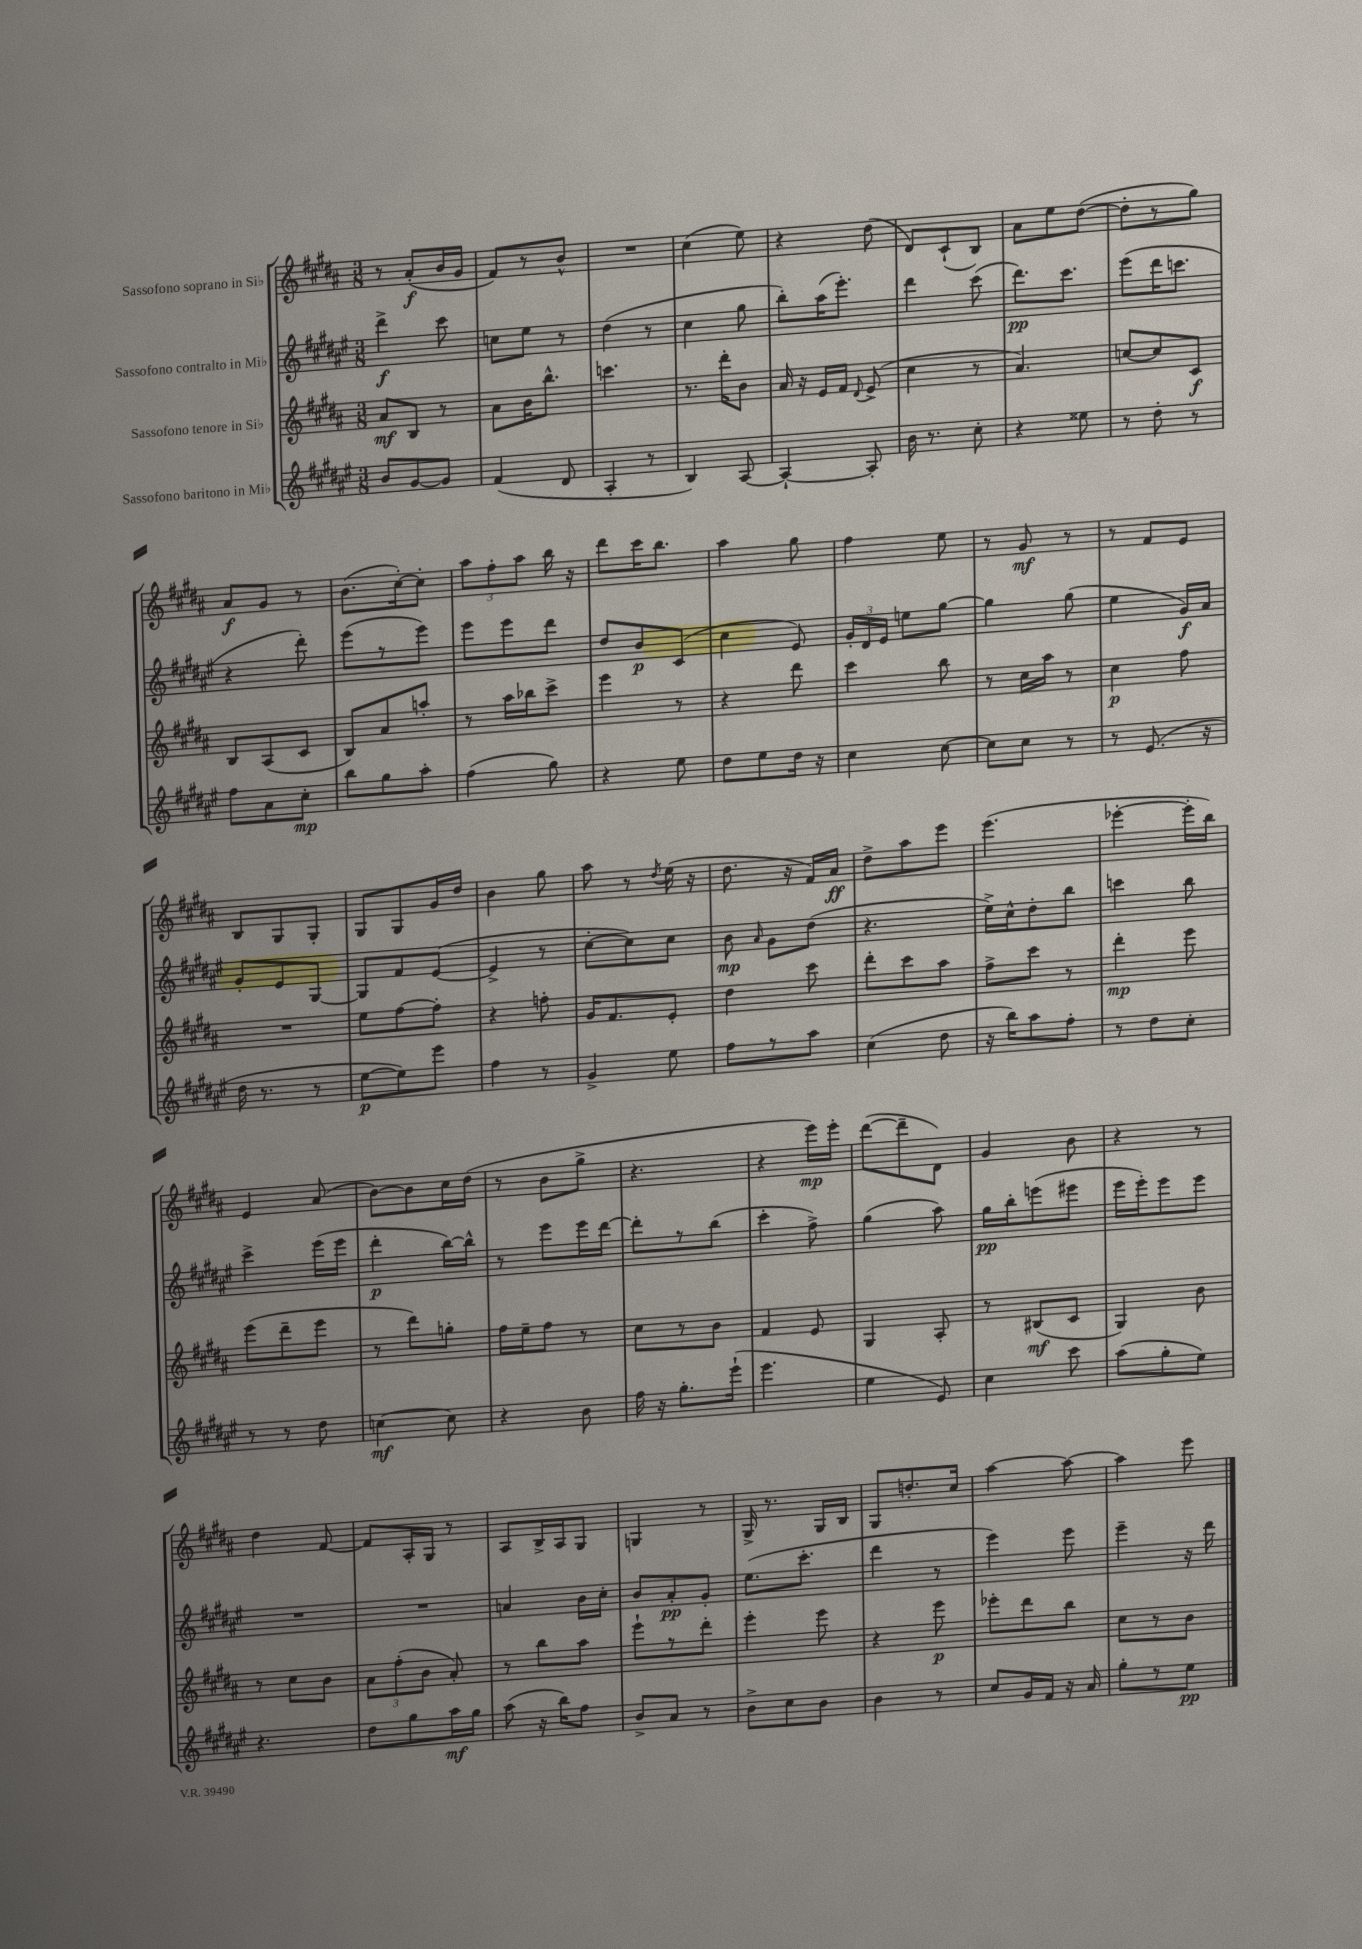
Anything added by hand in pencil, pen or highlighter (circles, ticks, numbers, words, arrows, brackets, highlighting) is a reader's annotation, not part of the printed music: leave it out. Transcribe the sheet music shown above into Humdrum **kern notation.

**kern	**kern	**kern	**kern
*staff4	*staff3	*staff2	*staff1
*clefG2	*clefG2	*clefG2	*clefG2
*k[f#c#g#d#a#e#]	*k[f#c#g#d#a#]	*k[f#c#g#d#a#e#]	*k[f#c#g#d#a#]
*M3/8	*M3/8	*M3/8	*M3/8
8b/L	8a#/L	4ddd#^\	8r
[8g#/	8B/J	.	(8a#'/L
8g#/]J	8r	8ccc#\	16b/L
.	.	.	16g#/JJ
=	=	=	=
(4f#/	8a#\L	8cc\L	8f#/L)
.	16b\K	8ee#\J	8r
.	8.bb^^\J	.	.
8d#/	.	8r	8b^^/J
=	=	=	=
4A#'/	4.ccc\	(4dd#\	4.r
8r	.	8r	.
=	=	=	=
4B/)	8.r	4cc#\	(4cc#\
.	16ddd#'\LK	.	.
[8A#/	8b\J	8gg#\	8ee\)
=	=	=	=
4A#`/_	16a#/	8bb'\L)	4r
.	16r	.	.
.	16e/LL	(16aa#\K	.
.	16f#/JJ	8.eee#'\J)	.
.	8qqd#/	.	.
8A#'/]	(8e^/	.	(8dd#\
=	=	=	=
16b\	4cc#\	4ddd#\	8d#/L)
8.r	.	.	.
.	.	.	(8c#`/
8cc#'\	8r	(8ccc#\	8B/J)
=	=	=	=
4r	4.a#/)	8.ddd#\L)	8a#\L
.	.	.	8ee\
.	.	8.ccc#\J	.
8ee##\	.	.	([8dd#\J
=	=	=	=
8r	[8cc/L	(8eee#\L	8dd#'\]L
8dd#'\	8cc/]	16ddd#\K	8r
.	.	8.ccc\J	.
8r	8c#/J	.	8gg#\J)
=	=	=	=
8ff#\L	8B/L	4r	8a#/L
8a#\	(8A#/	.	8g#/J
8cc#'\J	8c#/J	8ddd#'\)	8r
=	=	=	=
8bb\L	8B/L)	(8eee#\L	(8.b\L
8gg#\	8a#/	8r	.
.	.	.	[16cc#'\k)
8aa#'\J	8aa'/J	8eee#\J)	8cc#'\]J
=	=	=	=
(4ff#\	8r	8eee#\L	12aa#\L
.	.	.	12ff#'\
.	16aa#\LL	8eee#\	.
.	.	.	12aa#\J
.	16bb-\J	.	.
8gg#\)	8ccc#^\J	8ddd#\J	16bb\
.	.	.	16r
=	=	=	=
4r	4eee\	8dd#/L	8ddd#\L
.	.	8b/	16ccc#\K
.	.	.	8.bb\J
8ee#\	8r	(8c#/J	.
=	=	=	=
8dd#\L	4r	4cc#\	4aa#\
8ee#\	.	.	.
16dd#\Jk	8ddd#\	8e#/)	8gg#\
16r	.	.	.
=	=	=	=
4cc#\	4ccc#\	24g#'/LL	4ff#\
.	.	24d#/	.
.	.	24e#/JJ	.
.	.	8ee\L	.
[8cc#\	8bb\	[8gg#\J	8ee\
=	=	=	=
8cc#\]L	8r	4gg#\]	8r
8cc#\J	16cc#\LL	.	8g#/
.	16aa#\JJ	.	.
8r	8r	(8gg#\	8r
=	=	=	=
8r	4cc#\	4ee#\	8r
(8.e#/	.	.	8f#/L
.	8ff#\	16g#/LL)	8e/J
16r	.	16a#/JJ	.
=	=	=	=
16dd#\	4.r	8g#'/L	8B/L
8.r	.	.	.
.	.	8e#/	8G#/
8r	.	[8G#/J	8G#'/J
=	=	=	=
[8ee#\L	8ee\L	8G#/]L	8G#/L
8ee#\])	[8ff#\	8f#/	8G#/
8eee#\J	8ff#'\]J	([8e#/J	16g#/L
.	.	.	16dd#/JJ
=	=	=	=
4ff#\	4r	4e#^/]	4b\
8r	8ff'\	8r	8gg#\
=	=	=	=
4g#^/	16g#/LK	[8cc#'\L	8aa#\
.	8.f#/	.	.
.	.	8cc#\])	8r
.	.	.	8qdd#/
8ee#\	8e'/J	8cc#\J	(16ee\
.	.	.	16r
=	=	=	=
8ff#\L	4dd#\	8b\	8.dd#\
.	.	16qqa#/	.
8r	.	8g#\L	.
.	.	.	16r
8aa#\J	8ccc#\	(8dd#\J	16f#/LL)
.	.	.	16a#/JJ
=	=	=	=
(4cc#\	8ddd#'\L	4.r	8dd#^\L
.	8ccc#\	.	8aa#\
8dd#\	8aa#\J	.	8eee\J
=	=	=	=
16r	8ff#^\L	16ee#^\LL)	(4.eee\
16bb\LK)	.	16cc#^^\J	.
8aa#\	8ccc#\J	8dd#'\	.
8ff#'\J	8r	8bb\J	.
=	=	=	=
8r	4ddd#'\	4ccc\	[4eee-'\
8dd#\L	.	.	.
8cc#'\J	8eee\	8bb\	16eee-'\]LL
.	.	.	16bb\JJ)
=	=	=	=
8r	(8eee\L	4ccc#^\	4e/
8r	8ddd#~\	.	.
8dd#\	8eee\J	(16eee#\LL	(8a#/
.	.	16eee#\JJ	.
=	=	=	=
[4cc\	8r	4ddd#'\	[8b\L)
.	8ddd#\L)	.	8b\]
8cc\]	8gg'\J	[16bb\LL)	16cc#\L
.	.	16bb^^\]JJ	(16dd#\JJ
=	=	=	=
4r	16ff#\LL	8r	8r
.	16ee~\J	.	.
.	8ff#\J	8eee#\L	8b\L
8b\	8r	16eee#\L	8gg#^\J
.	.	[16ddd#\JJ	.
=	=	=	=
16ff#\	8cc#\L	8ddd#'\]L	4.r
16r	.	.	.
8.gg#'\L	8r	8r	.
.	8b\J	(8bb\J	.
(16eee#`\Jk	.	.	.
=	=	=	=
4.eee#\	4f#/	4ccc#'\	4r
.	8e/	8ff#^\)	16eee\LL)
.	.	.	16eee'\JJ
=	=	=	=
4ee#\	4G#/	(4gg#\	([8ddd#\L
.	.	.	8ddd#~\]
8e#/)	8A#'/	8aa#\)	8d#\J)
=	=	=	=
4cc#\	8r	16gg#\LL	4g#/
.	.	16bb'\J	.
.	(8B#/L	(8eee\	.
8ccc#\	8c#/J	8eee#\J	8b\
=	=	=	=
(8aa#\L	4G#/)	16eee#\LL	4r
.	.	16eee#'\J)	.
8gg#'\	.	8eee#\	.
8ee#\J)	8b\	8eee#\J	8r
=	=	=	=
4.r	8r	4.r	4dd#\
.	8cc#\L	.	.
.	8b\J	.	[8f#/
=	=	=	=
8dd#\L	12a#\L	4.r	8f#/]L
.	(12ff#'\	.	.
8gg#\	.	.	16A#'/L
.	12b\J	.	.
.	.	.	16G#/JJ
16aa#\L	8a#'/)	.	8r
16gg#\JJ	.	.	.
=	=	=	=
(8aa#\	8r	4a/	8A#/L
16r	8bb\L	.	16B^/L
16bb\LK)	.	.	16A#/J
8ff#\J	8aa#\J	16b\LL	8G#/J
.	.	16cc#'\JJ	.
=	=	=	=
8b^/L	8eee`\L	8b/L	4G/
8a#/J	8r	8a#'/	.
8r	8ddd#'\J	8g#'/J	8r
=	=	=	=
8b^\L	4eee'\	(8.ee#\L	16G#^/
.	.	.	8.r
8cc#\	.	.	.
.	.	8.ccc#'\J	.
8b\J	8eee\	.	16G#/LL
.	.	.	16B/JJ
=	=	=	=
4b\	4r	4ddd#\	8G#/L
.	.	.	8.dd'/
8r	8eee\	8r	.
.	.	.	16cc#/Jk
=	=	=	=
8cc#/L	8eee-'\L	4eee#\)	[4aa#\
16g#/L	8ddd#\	.	.
16f#/JJ	.	.	.
16r	8bb\J	8eee#\	8aa#\_
16a#/	.	.	.
=	=	=	=
8gg#'\L	8cc#\L	4eee#~\	4aa#\]
8r	8r	.	.
8ee#\J	8b\J	16r	8eee\
.	.	16ddd#\	.
==	==	==	==
*-	*-	*-	*-
